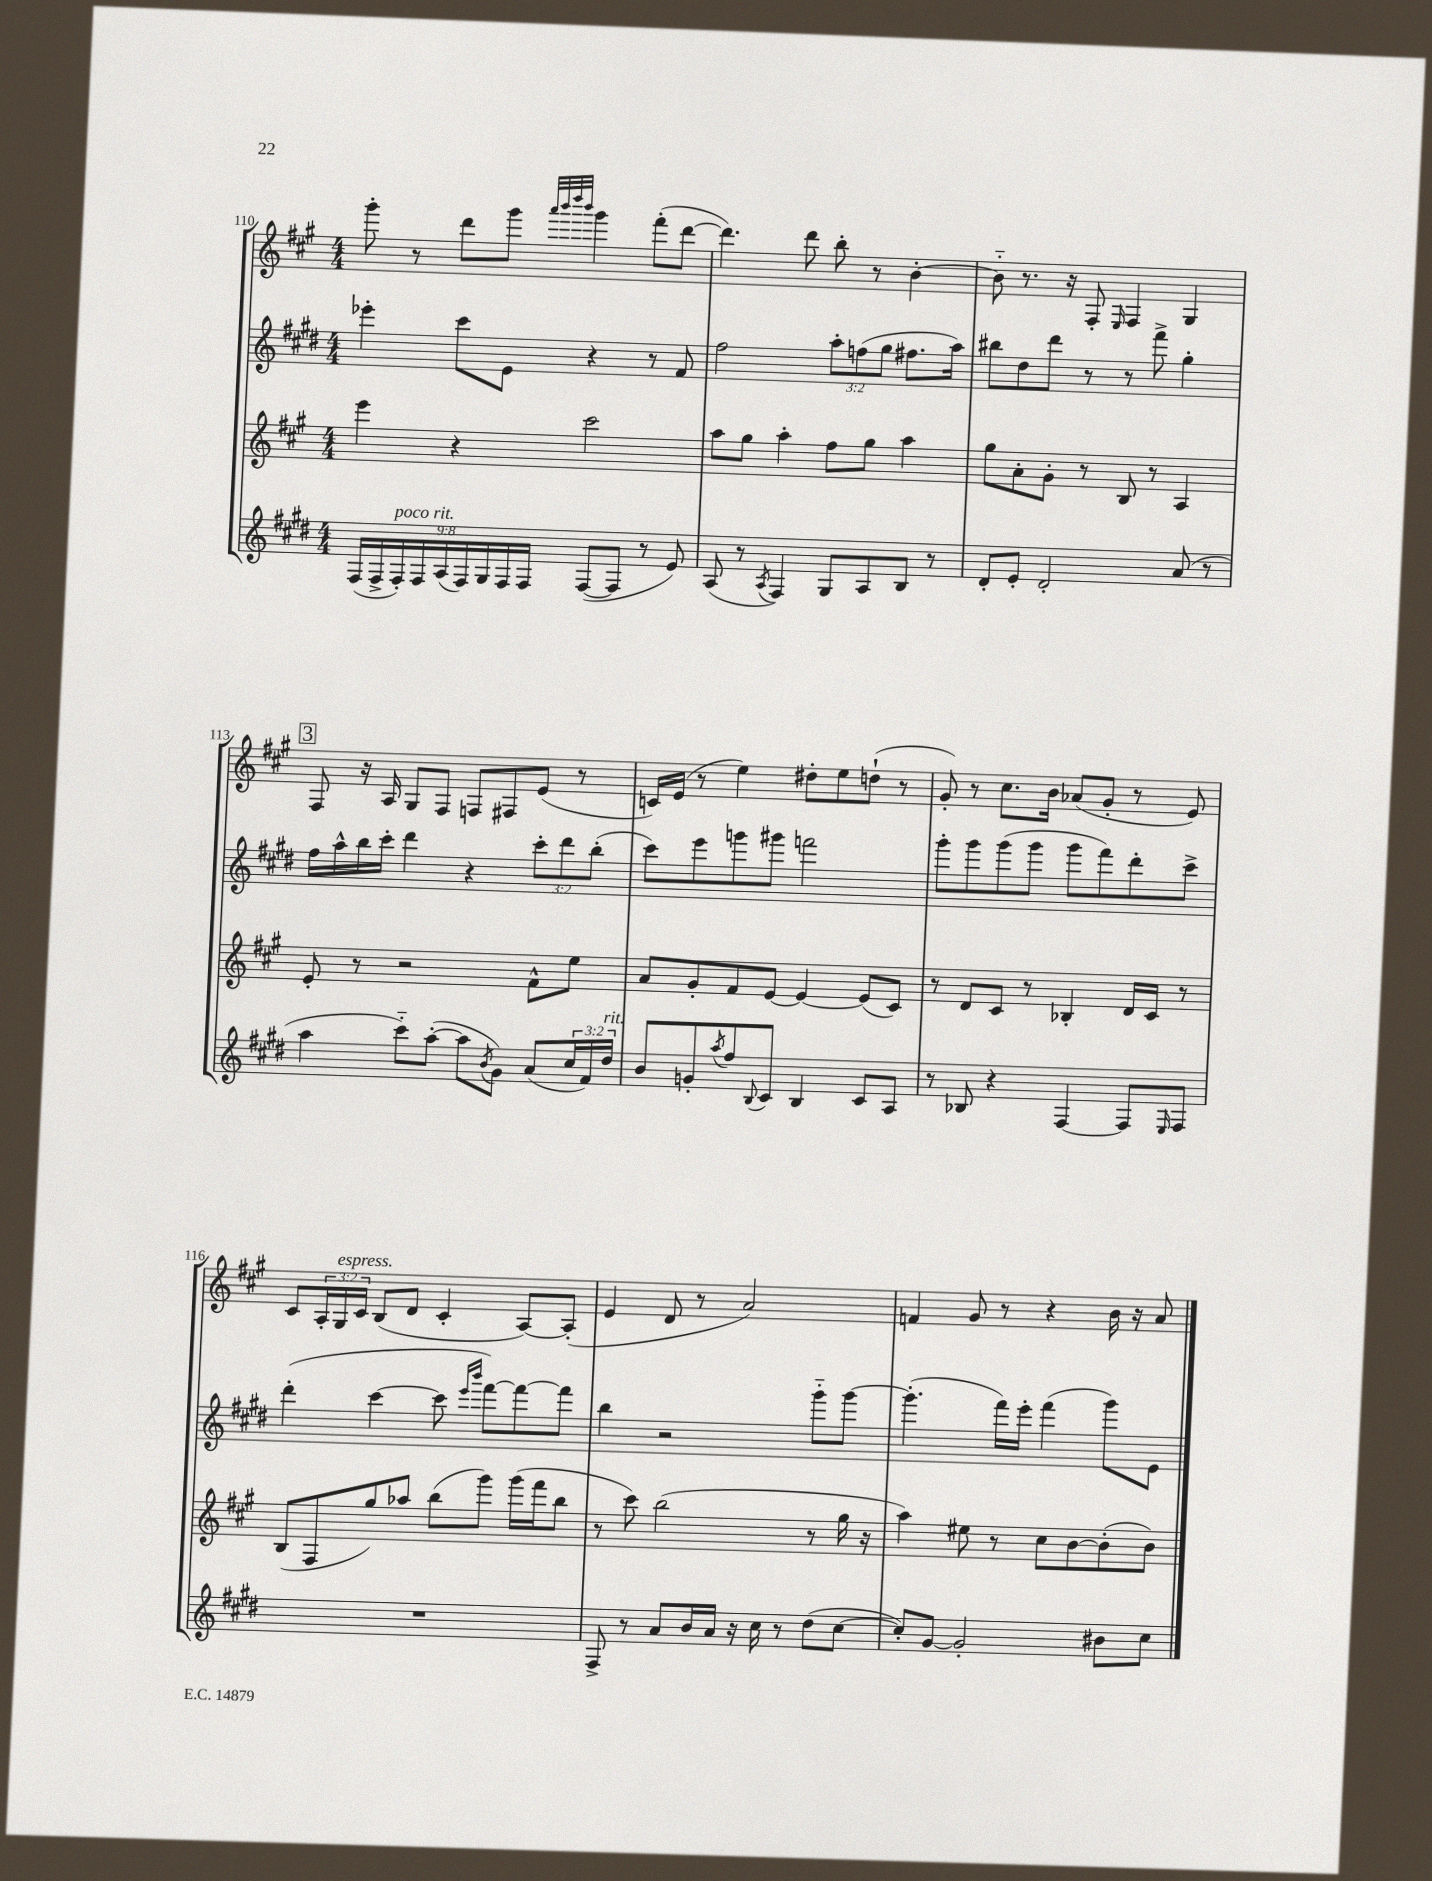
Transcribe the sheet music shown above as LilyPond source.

<<
\new StaffGroup <<
\new Staff = "s0" {
    \clef treble \key a \major \numericTimeSignature \time 4/4 \override Staff.TupletNumber.text = #tuplet-number::calc-fraction-text
    gis'''8-. r8 d'''8 gis'''8 \grace { a'''32 b'''32 d''''32 b'''32 } gis'''4 fis'''8-.( d'''8~ |
    d'''4.) d'''8 b''8-. r8 b'4~-. |
    b'8-_ r8. r16 fis8-. \grace { e16 } fis4 gis4 |
    \mark \markup { \box "3" } fis8 r16 a16 gis8 fis8 f8 fis8 e'8( r8 |
    c'16) e'16( r8 e''4) dis''8-. e''8 d''8-!( r8 |
    gis'8-.) r8 cis''8. b'16 aes'8( gis'8-. r8 e'8) |
    cis'8 \tuplet 3/2 { a16-. gis16^\markup { \italic "espress." } cis'16 } b8( d'8 cis'4-. a8~) a8-.( |
    e'4 d'8 r8 a'2) |
    f'4 gis'8 r8 r4 b'16 r16 a'8 \bar "|." |
}
\new Staff = "s1" {
    \clef treble \key e \major \numericTimeSignature \time 4/4 \override Staff.TupletNumber.text = #tuplet-number::calc-fraction-text
    ees'''4-. cis'''8 e'8 r4 r8 fis'8 |
    fis''2 \tuplet 3/2 { a''8-. f''8( gis''8 } fis''8. a''16) |
    bis''8 dis''8 dis'''8 r8 r8 fis'''8-> gis''4-. |
    \mark \markup { \box "3" } fis''16 a''16-^ b''16 cis'''16-. dis'''4 r4 \tuplet 3/2 { cis'''8-. dis'''8 b''8-.( } |
    cis'''8) e'''8 g'''8 gis'''8 f'''2 |
    gis'''8-. gis'''8 gis'''8( gis'''8 gis'''8 fis'''8) dis'''8-. cis'''8-> |
    dis'''4-.( cis'''4~ cis'''8 \grace { e'''16 b'''16 } fis'''8~) fis'''8~ fis'''8 |
    b''4 r2 gis'''8-_ gis'''8~ |
    gis'''4.-.( fis'''16) e'''16-. fis'''4( gis'''8) e'8 \bar "|." |
}
\new Staff = "s2" {
    \clef treble \key a \major \numericTimeSignature \time 4/4
    e'''4 r4 cis'''2 |
    a''8 gis''8 a''4-. fis''8 gis''8 a''4 |
    gis''8 a'8-. gis'8-. r8 b8 r8 a4 |
    \mark \markup { \box "3" } e'8-. r8 r2 fis'8-^ e''8 |
    a'8 gis'8-. fis'8 e'8~ e'4~ e'8( cis'8) |
    r8 d'8 cis'8 r8 bes4-. d'16 cis'16 r8 |
    b8( fis8 gis''8) aes''8 b''8( gis'''8) gis'''16( fis'''16 b''8 |
    r8 cis'''8) b''2( r8 gis''16 r16 |
    a''4) eis''8 r8 cis''8 b'8~ b'8-.( b'8) \bar "|." |
}
\new Staff = "s3" {
    \clef treble \key e \major \numericTimeSignature \time 4/4 \override Staff.TupletNumber.text = #tuplet-number::calc-fraction-text
    \tuplet 9/8 { fis16( fis16-> fis16-.^\markup { \italic "poco rit." }) fis16 a16( fis16) gis16 fis16 fis16 } fis8~( fis8 r8 e'8) |
    a8( r8 \acciaccatura { a8 } fis4) gis8 a8 b8 r8 |
    dis'8-. e'8-. dis'2-. a'8( r8 |
    \mark \markup { \box "3" } a''4 cis'''8-_) a''8~-.( a''8 \acciaccatura { b'8 } gis'8) a'8( \tuplet 3/2 { cis''16 fis'16) dis''16^\markup { \italic "rit." } } |
    b'8 g'8-. \acciaccatura { a''8 } fis''8 \appoggiatura { b8 } cis'8 b4 cis'8 a8 |
    r8 bes8 r4 fis4~ fis8 \grace { e16 } fis8 |
    R1 |
    fis8-> r8 a'8 b'16 a'16 r16 cis''16 r8 dis''8( cis''8~ |
    cis''8-.) gis'8~ gis'2-. bis'8 cis''8 \bar "|." |
}
>>
>>
\layout { \context { \Score currentBarNumber = #110 } }
